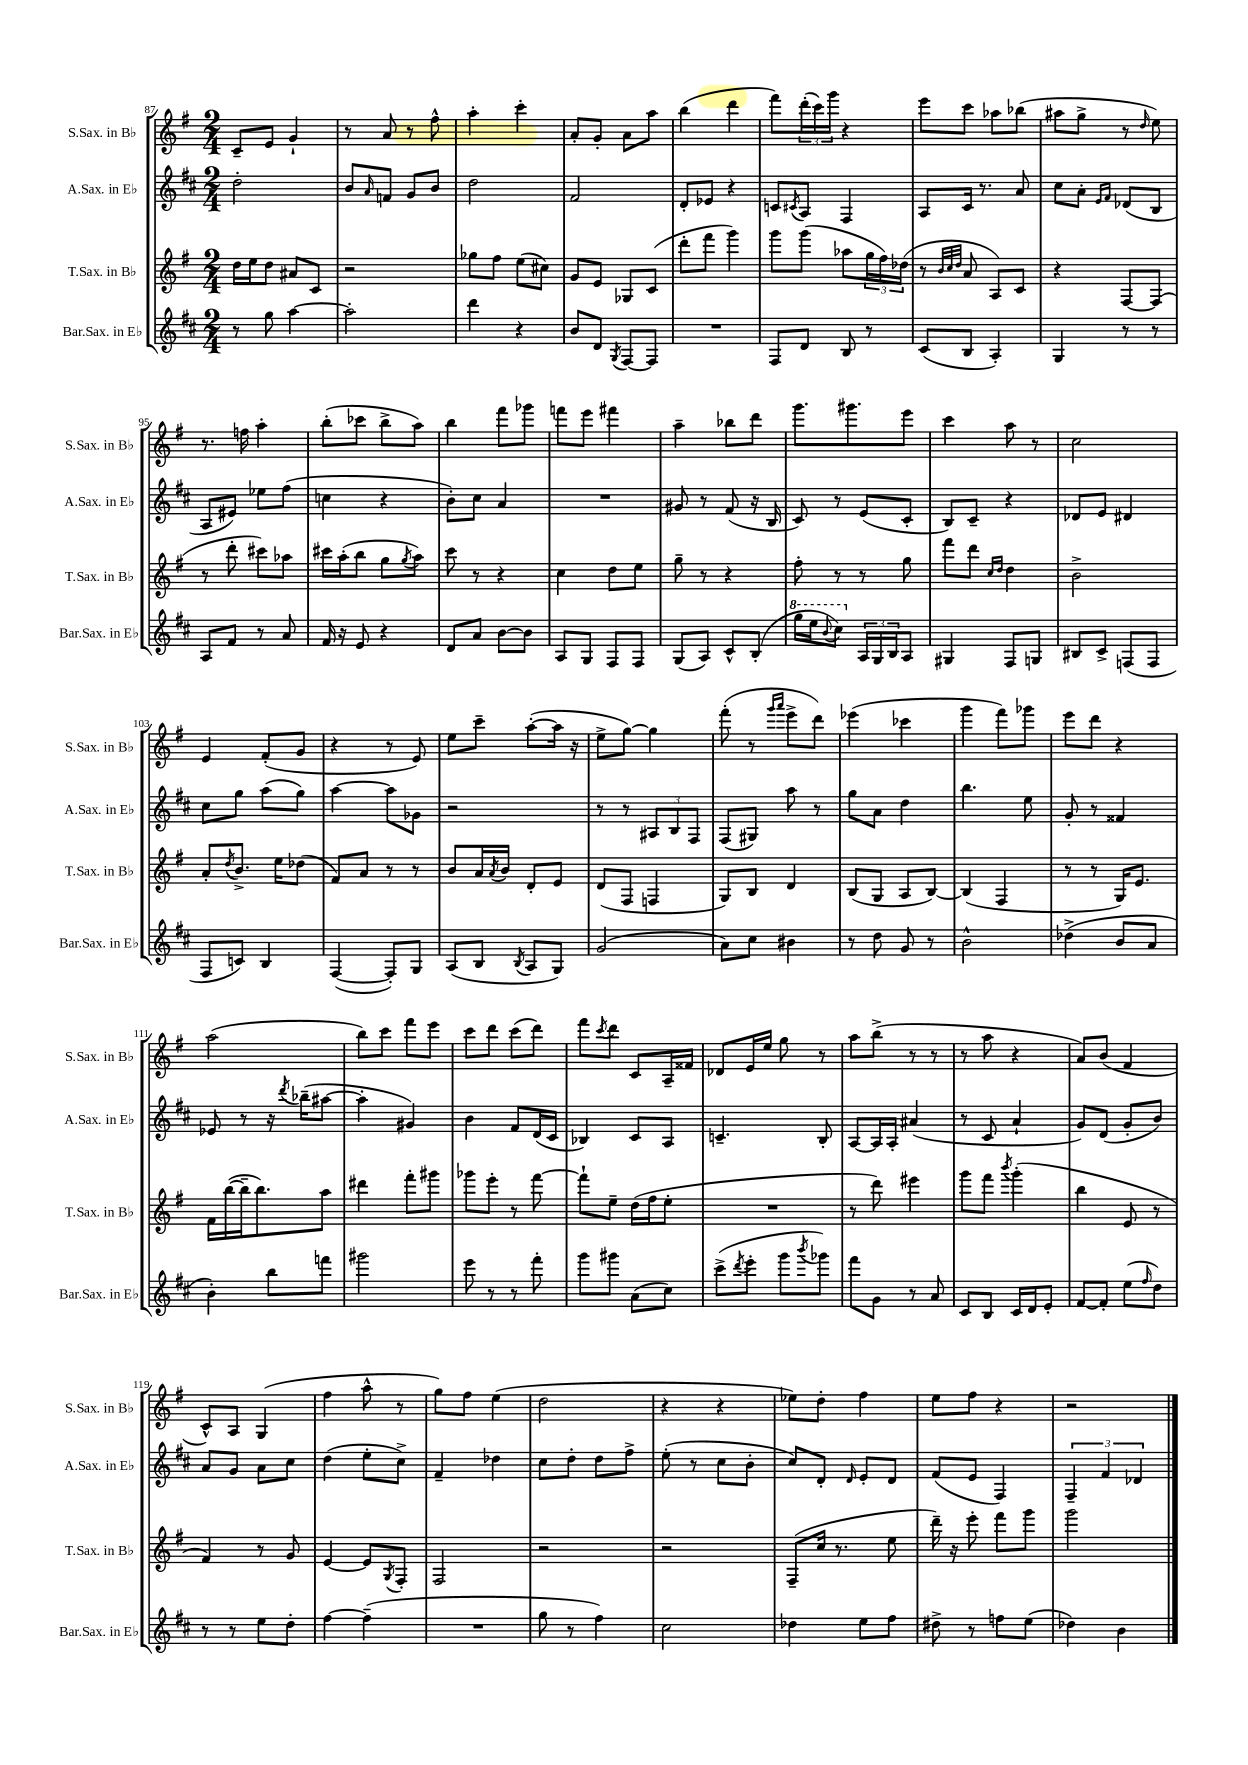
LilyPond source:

<<
\new StaffGroup <<
\new Staff = "s0" \with { instrumentName = "S.Sax. in Bb" shortInstrumentName = "S.Sax. in Bb" } {
    \clef treble \key g \major \numericTimeSignature \time 2/4
    c'8-- e'8 g'4-! |
    r8 a'8 r8 fis''8-^ |
    a''4-. c'''4-. |
    a'8-. g'8-. a'8 a''8 |
    b''4( d'''4 |
    fis'''8) \tuplet 3/2 { d'''16-.( c'''16) g'''16 } r4 |
    e'''8 c'''8 aes''8 bes''8( |
    ais''8 g''8-> r8 \grace { d''16 } e''8) |
    r8. f''16 a''4-. |
    b''8-.( ces'''8 b''8-> a''8) |
    b''4 fis'''8 ges'''8 |
    f'''8 e'''8 fis'''4 |
    a''4-- bes''8 d'''8 |
    g'''8. gis'''8. e'''8 |
    c'''4 a''8 r8 |
    c''2 |
    e'4 fis'8-.( g'8 |
    r4 r8 e'8) |
    e''8 c'''8-- a''8~-.( a''16 r16 |
    e''8-> g''8~) g''4 |
    fis'''8-.( r8 \grace { g'''16 a'''16 } e'''8-> d'''8) |
    ees'''4( ces'''4 |
    g'''4 fis'''8) ges'''8 |
    e'''8 d'''8 r4 |
    a''2( |
    b''8) c'''8 fis'''8 e'''8 |
    c'''8 d'''8 c'''8( d'''8) |
    fis'''8 \acciaccatura { c'''8 } d'''8 c'8 a16-- fisis'16 |
    des'8 e'16 e''16 g''8 r8 |
    a''8 b''8->( r8 r8 |
    r8 a''8 r4 |
    a'8) b'8( fis'4 |
    c'8-^) a8 g4( |
    fis''4 a''8-^ r8 |
    g''8) fis''8 e''4( |
    d''2 |
    r4 r4 |
    ees''8) d''8-. fis''4 |
    e''8 fis''8 r4 |
    r2 \bar "|." |
}
\new Staff = "s1" \with { instrumentName = "A.Sax. in Eb" shortInstrumentName = "A.Sax. in Eb" } {
    \clef treble \key d \major \numericTimeSignature \time 2/4
    d''2-. |
    b'8 \grace { a'16 } f'8 g'8 b'8 |
    d''2 |
    fis'2 |
    d'8-. ees'8 r4 |
    c'8 \acciaccatura { cis'8 } a8 fis4 |
    a8 cis'16 r8. a'8 |
    cis''8 a'8-. \grace { e'16 fis'16 } des'8( b8 |
    a8 eis'8) ees''8 fis''8( |
    c''4 r4 |
    b'8-.) cis''8 a'4 |
    R2 |
    gis'8 r8 fis'8( r16 b16 |
    cis'8) r8 e'8( cis'8-. |
    b8) cis'8-- r4 |
    des'8 e'8 dis'4 |
    cis''8 g''8 a''8( g''8) |
    a''4~ a''8 ges'8 |
    r2 |
    r8 r8 \tuplet 3/2 { ais8 b8 fis8 } |
    fis8( gis8) a''8 r8 |
    g''8 a'8 d''4 |
    b''4. e''8 |
    g'8-. r8 fisis'4 |
    ees'8 r8 r16 \acciaccatura { d'''8 } bes''16--( ais''8~ |
    ais''4-. gis'4) |
    b'4 fis'8 d'16( cis'16 |
    bes4) cis'8 a8 |
    c'4.-- b8-. |
    a8~ a16 a16-. ais'4( |
    r8 cis'8 a'4-! |
    g'8) d'8( g'8-. b'8) |
    a'8 g'8 a'8 cis''8 |
    d''4( e''8-. cis''8->) |
    fis'4-- des''4 |
    cis''8 d''8-. d''8 fis''8-> |
    e''8-.( r8 cis''8 b'8-. |
    cis''8) d'8-. \grace { d'16 } e'8-. d'8 |
    fis'8( e'8 fis4) |
    \tuplet 3/2 { fis4-- fis'4 des'4 } \bar "|." |
}
\new Staff = "s2" \with { instrumentName = "T.Sax. in Bb" shortInstrumentName = "T.Sax. in Bb" } {
    \clef treble \key g \major \numericTimeSignature \time 2/4
    d''16 e''16 d''8 ais'8 c'8 |
    r2 |
    ges''8 fis''8 e''8( cis''8) |
    g'8 e'8 ges8 c'8( |
    d'''8-. fis'''8 g'''4) |
    g'''8 g'''8( aes''8 \tuplet 3/2 { g''16 fis''16) des''16( } |
    r8 \grace { b'32 c''32 d''32 } a'8 a8) c'8 |
    r4 fis8~ fis8( |
    r8 d'''8-. cis'''8) aes''8 |
    cis'''16 a''16-.( b''8 g''8 \acciaccatura { g''8 } a''8) |
    c'''8 r8 r4 |
    c''4 d''8 e''8 |
    g''8-- r8 r4 |
    fis''8-. r8 r8 g''8 |
    fis'''8 d'''8 \grace { c''16 d''16 } d''4 |
    b'2-> |
    a'8-. \acciaccatura { d''8 } b'8.-> e''16 des''8( |
    fis'8) a'8 r8 r8 |
    b'8 a'16 \acciaccatura { a'8 } b'16 d'8-. e'8 |
    d'8( fis8 f4 |
    g8) b8 d'4 |
    b8( g8 a8 b8~) |
    b4( fis4 |
    r8 r8 g16) e'8. |
    fis'16 b''16~( b''16-- b''8.) a''8 |
    dis'''4 fis'''8-. gis'''8 |
    ges'''8 e'''8-. r8 fis'''8~ |
    fis'''8-! e''8-- d''16( fis''16 e''8-. |
    R2 |
    r8 d'''8) eis'''4 |
    g'''8 fis'''8 \acciaccatura { b'''8 } g'''4-.( |
    b''4 e'8 r8 |
    fis'4) r8 g'8 |
    e'4~ e'8 \acciaccatura { g8 } fis8-. |
    fis2 |
    r2 |
    r2 |
    fis8--( c''16 r8. e''8 |
    d'''16--) r16 e'''8-. fis'''8 g'''8 |
    g'''2 \bar "|." |
}
\new Staff = "s3" \with { instrumentName = "Bar.Sax. in Eb" shortInstrumentName = "Bar.Sax. in Eb" } {
    \clef treble \key d \major \numericTimeSignature \time 2/4
    r8 g''8 a''4~ |
    a''2-. |
    d'''4 r4 |
    b'8 d'8 \acciaccatura { g8 } fis8~ fis8 |
    R2 |
    fis8 d'8 b8 r8 |
    cis'8( b8 a4-.) |
    g4 r8 r8 |
    a8 fis'8 r8 a'8 |
    fis'16 r16 e'8 r4 |
    d'8 a'8 b'8~ b'8 |
    a8 g8 fis8 fis8 |
    g8( a8) cis'8-^ b8-.( |
    \ottava #1 g'''16 e'''16 \appoggiatura { b''8 } cis'''8) \ottava #0 \tuplet 3/2 { a16 g16 b16 } a8 |
    gis4 fis8 g8 |
    bis8 cis'8-> f8( f8 |
    fis8 c'8) b4 |
    fis4~( fis8-.) g8 |
    a8( b8 \acciaccatura { b8 } a8 g8) |
    g'2( |
    a'8) cis''8 bis'4 |
    r8 d''8 g'8 r8 |
    b'2-^ |
    des''4->( b'8 a'8 |
    b'4-.) b''8 f'''8 |
    gis'''2 |
    e'''8 r8 r8 fis'''8-. |
    g'''8 gis'''8 a'8( cis''8) |
    cis'''8->( \acciaccatura { d'''8 } e'''8-. g'''8 \acciaccatura { b'''8 } ges'''8) |
    fis'''8 g'8 r8 a'8 |
    cis'8 b8 cis'16 d'16 e'8-. |
    fis'8~ fis'8-. e''8( \grace { fis''16 } d''8) |
    r8 r8 e''8 d''8-. |
    fis''4~ fis''4--( |
    R2 |
    g''8 r8 fis''4) |
    cis''2 |
    des''4 e''8 fis''8 |
    dis''8-> r8 f''8 e''8( |
    des''4) b'4 \bar "|." |
}
>>
>>
\layout { \context { \Score currentBarNumber = #87 } }
